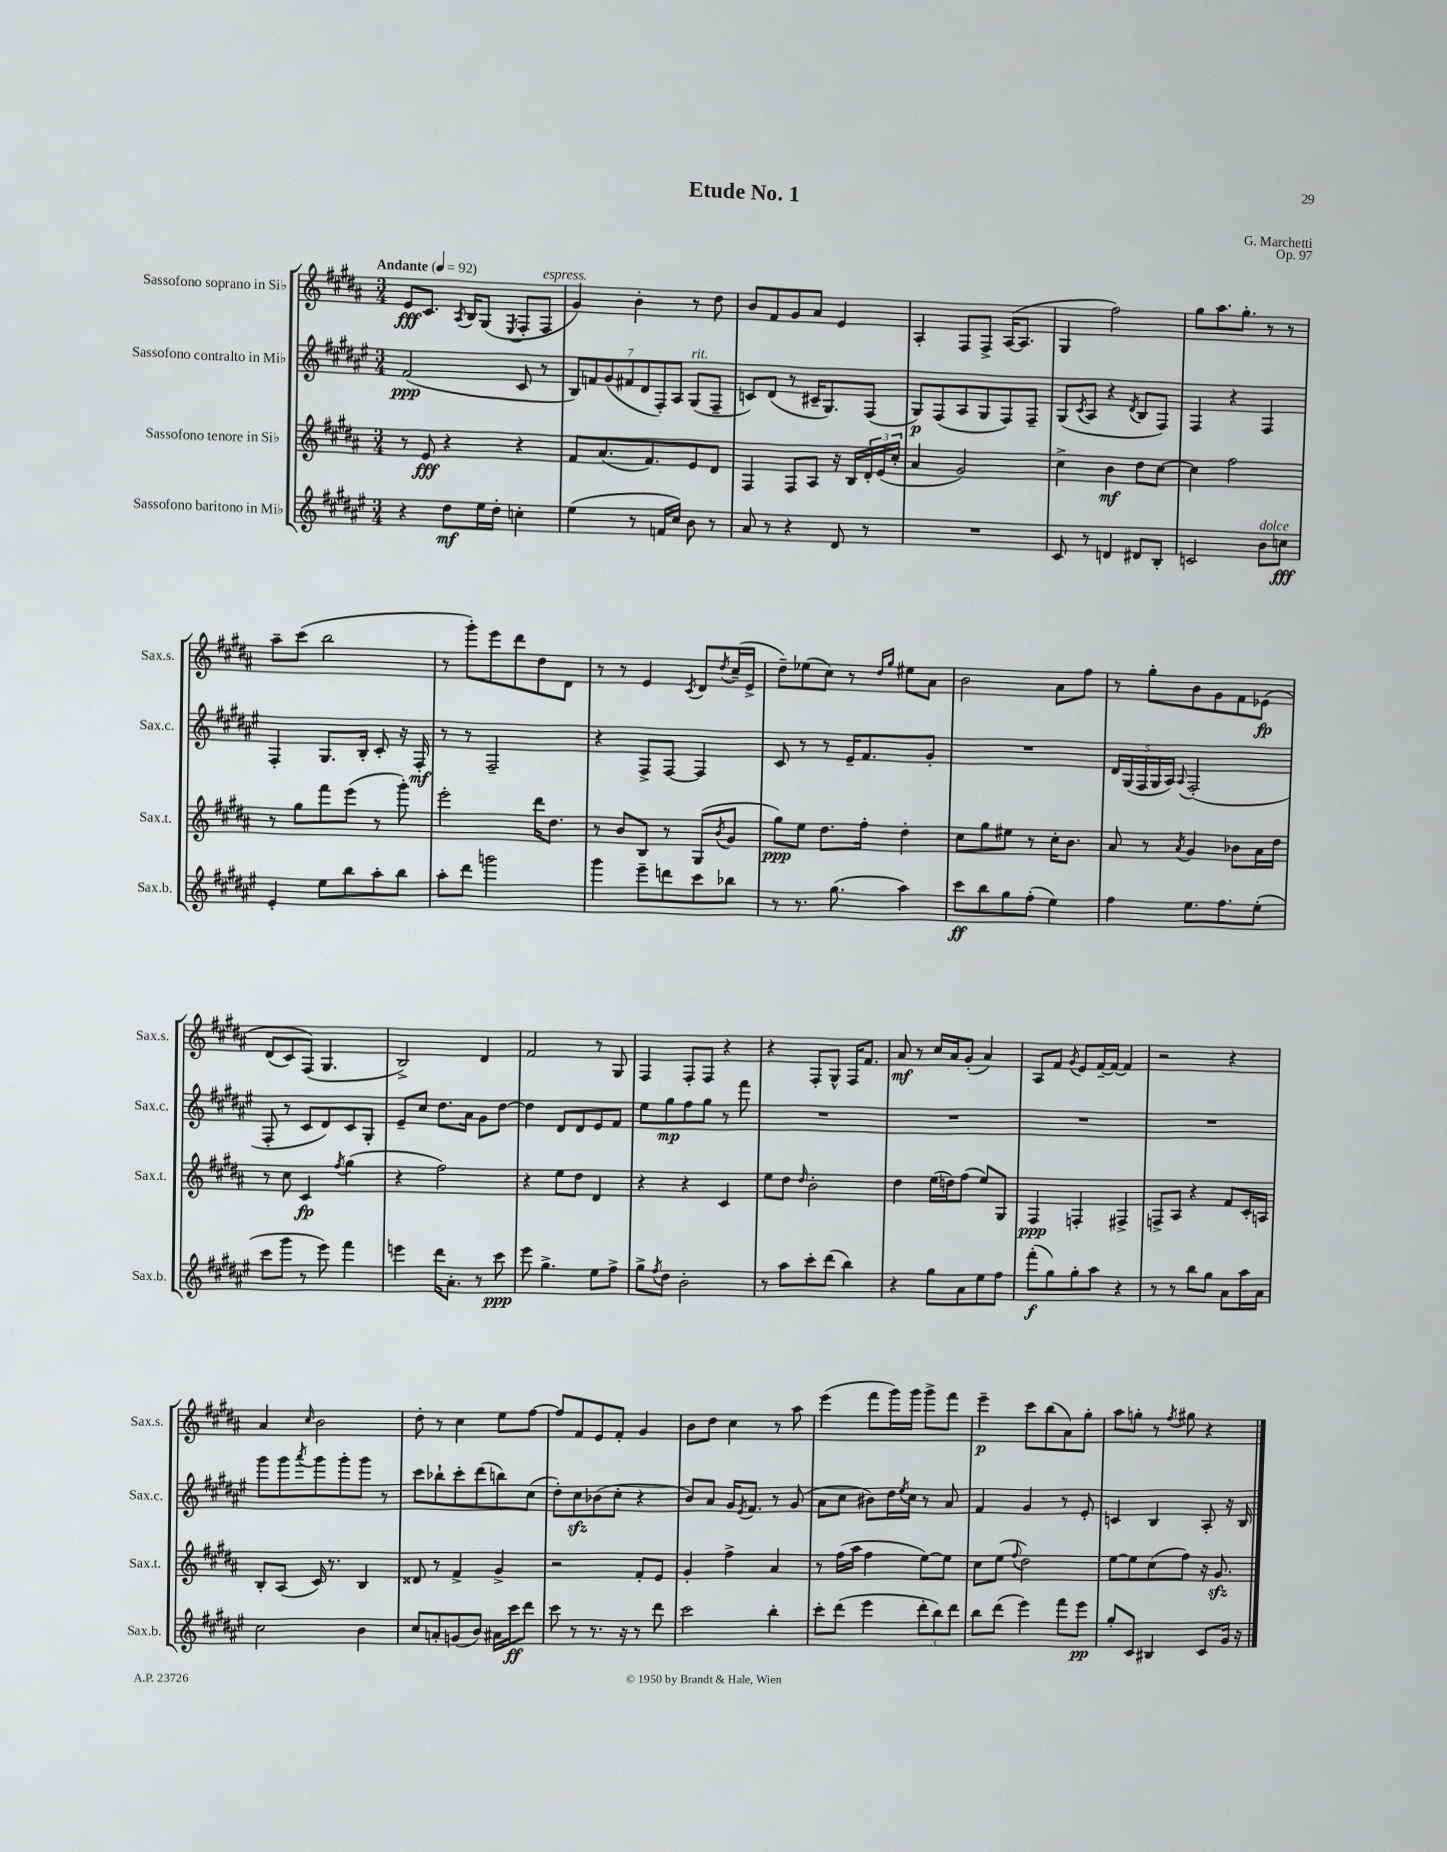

**kern	**dynam	**kern	**dynam	**kern	**dynam	**kern	**dynam
*part4	*part4	*part3	*part3	*part2	*part2	*part1	*part1
*staff4	*staff4	*staff3	*staff3	*staff2	*staff2	*staff1	*staff1
*I"Sassofono baritono in Mi♭	*	*I"Sassofono tenore in Si♭	*	*I"Sassofono contralto in Mi♭	*	*I"Sassofono soprano in Si♭	*
*I'Sax.b.	*	*I'Sax.t.	*	*I'Sax.c.	*	*I'Sax.s.	*
*clefG2	*	*clefG2	*	*clefG2	*	*clefG2	*
*k[f#c#g#d#a#e#]	*	*k[f#c#g#d#a#]	*	*k[f#c#g#d#a#e#]	*	*k[f#c#g#d#a#]	*
*M3/4	*	*M3/4	*	*M3/4	*	*M3/4	*
*MM92	*	*MM92	*	*MM92	*	*MM92	*
=1	=1	=1	=1	=1	=1	=1	=1
!	!	!	!	!	!	!LO:TX:a:B:t=Andante	!
4r	.	8r	.	(2f#/	ppp	8e/L	fff
.	.	8e/	fff	.	.	8.c#/J	.
8dd#\L	mf	4r	.	.	.	.	.
.	.	.	.	.	.	8qA#/	.
.	.	.	.	.	.	16B/KL	.
16ee#\L	.	.	.	.	.	(8G#/J	.
16dd#'\JJ	.	.	.	.	.	.	.
.	.	.	.	.	.	8qE/	.
4ccn'\	.	4r	.	8c#/	.	8F#'/L	.
!	!	!	!	!	!	!LO:TX:a:i:t=espress.	!
.	.	.	.	8r	.	8F#/J	.
=2	=2	=2	=2	=2	=2	=2	=2
(4ee#\	.	8f#/L	.	14B/L)	.	4g#/)	.
.	.	.	.	14fn/	.	.	.
.	.	(8.a#/	.	.	.	.	.
.	.	.	.	(14g#/	.	.	.
.	.	.	.	14f#X/	.	.	.
8r	.	.	.	.	.	4b'\	.
.	.	.	.	14d#/	.	.	.
.	.	8.f#/)	.	.	.	.	.
.	.	.	.	14F#'/)	.	.	.
16fn/LL	.	.	.	.	.	.	.
.	.	.	.	14A#/J	.	.	.
16cc#/JJ)	.	.	.	.	.	.	.
!	!	!	!	!LO:TX:a:i:t=rit.	!	!	!
8b\	.	8e/	.	(8G#/L	.	8r	.
8r	.	8d#/J	.	8F#~/J	.	8dd#\	.
=3	=3	=3	=3	=3	=3	=3	=3
8a#/	.	4F#/	.	8cn/L)	.	8b/L	.
8r	.	.	.	(8d#/J	.	8f#/	.
4r	.	8F#/L	.	8r	.	8g#/	.
.	.	8A#/J	.	16c#X~/KL	.	8a#/J	.
.	.	.	.	8.G#/)	.	.	.
8d#/	.	16r	.	.	.	4e/	.
.	.	16B/LL	.	.	.	.	.
8r	.	24d#'/	.	(8F#/J	.	.	.
.	.	(24e/	.	.	.	.	.
.	.	24cc#'/JJ	.	.	.	.	.
=4	=4	=4	=4	=4	=4	=4	=4
2.r	.	4a#/	.	8G#/L)	p	4A#'/	.
.	.	.	.	(8F#/	.	.	.
.	.	2g#/)	.	8A#/	.	8F#/L	.
.	.	.	.	8G#/	.	8F#^/J	.
.	.	.	.	8F#/)	.	([16A#/KL	.
.	.	.	.	.	.	8.A#/J]	.
.	.	.	.	8F#~/J	.	.	.
=5	=5	=5	=5	=5	=5	=5	=5
8c#/	.	4cc#^\	.	(8G#/L	.	4G#/	.
.	.	.	.	8qc#/	.	.	.
8r	.	.	.	8A#/J	.	.	.
4dn/	.	4b\	mf	4r	.	2ff#\)	.
.	.	.	.	8qd#/	.	.	.
8d#X/L	.	8dd#\L	.	8B/L	.	.	.
8B'/J	.	[8cc#\J	.	8F#/J)	.	.	.
=6	=6	=6	=6	=6	=6	=6	=6
2cn/	.	4cc#\]	.	4F#/	.	8gg#\L	.
.	.	.	.	.	.	8.aa#\	.
.	.	2ff#\	.	4r	.	.	.
.	.	.	.	.	.	8.gg#'\J	.
!LO:TX:a:i:t=dolce	!	!	!	!	!	!	!
8b\L	.	.	.	4F#/	.	8r	.
8ccn\J	fff	.	.	.	.	8r	.
!!LO:LB:g=z
=7	=7	=7	=7	=7	=7	=7	=7
4e#'/	.	8r	.	4F#'/	.	8aa#~\L	.
.	.	8gg#\L	.	.	.	(8ccc#\J	.
8ee#\L	.	8fff#\	.	8.G#/L	.	2bb\	.
8bb\	.	(8eee\J	.	.	.	.	.
.	.	.	.	16B'/Jk	.	.	.
8aa#'\	.	8r	.	8c#'/	.	.	.
8bb\J	.	8ggg#'\)	.	16r	.	.	.
.	.	.	.	16F#'/	mf	.	.
=8	=8	=8	=8	=8	=8	=8	=8
8aa#'\L	.	2eee'\	.	8r	.	8r	.
8ddd#\J	.	.	.	8r	.	8ggg#'\L)	.
2gggn\	.	.	.	2F#~/	.	8eee\	.
.	.	.	.	.	.	8ddd#\	.
.	.	16ddd#\KL	.	.	.	8dd#\	.
.	.	8.dd#\J	.	.	.	.	.
.	.	.	.	.	.	8d#\J	.
=9	=9	=9	=9	=9	=9	=9	=9
4ggg#\	.	8r	.	4r	.	8r	.
.	.	8b/L	.	.	.	8r	.
8eee#~\L	.	8B/J	.	8F#^/L	.	4e/	.
8dddn\	.	8r	.	[8F#/J	.	.	.
.	.	.	.	.	.	8qc#/	.
8ccc#\	.	(8G#/L	.	4F#/]	.	8d#/L	.
.	.	8qb/	.	.	.	8qdd#/	.
8bb-X\J	.	8g#/J	.	.	.	(16cc#~/L	.
.	.	.	.	.	.	16e^/JJ	.
=10	=10	=10	=10	=10	=10	=10	=10
8r	.	8gg#\L)	ppp	8c#/	.	8dd#~\L)	.
8.r	.	8ee\J	.	8r	.	(8ee-X\	.
.	.	8.dd#\L	.	8r	.	8cc#\J)	.
(8.gg#\	.	.	.	.	.	.	.
.	.	.	.	16e#~/KL	.	8r	.
.	.	16ff#'\Jk	.	8.f#/	.	.	.
.	.	.	.	.	.	16qqdd#/LL	.
.	.	.	.	.	.	16qqgg#/JJ	.
4aa#\)	.	4dd#'\	.	.	.	8ee#X\L	.
.	.	.	.	8g#'/J	.	8a#\J	.
=11	=11	=11	=11	=11	=11	=11	=11
8ccc#\L	ff	8cc#\L	.	2.r	.	2b\	.
8bb\	.	8gg#\	.	.	.	.	.
8gg#\	.	8ee#X\J	.	.	.	.	.
(8ff#'\J	.	8r	.	.	.	.	.
4ee#\)	.	16cc#'\KL	.	.	.	8a#\L	.
.	.	8.b\J	.	.	.	.	.
.	.	.	.	.	.	8ff#\J	.
=12	=12	=12	=12	=12	=12	=12	=12
4ff#\	.	8a#/	.	20d#/LL	.	8r	.
.	.	.	.	(20G#/	.	.	.
.	.	.	.	20F#/	.	.	.
.	.	8r	.	.	.	8gg#'\L	.
.	.	.	.	20G#/	.	.	.
.	.	.	.	20A#/JJ)	.	.	.
.	.	8qa#/	.	8qqA#/	.	.	.
8.ee#\L	.	4g#/	.	(2F#'/	.	8b\	.
.	.	.	.	.	.	8g#\	.
8.ff#\	.	.	.	.	.	.	.
.	.	8b-X\L	.	.	.	8f#\	.
(8ee#'\J	.	16a#\L	.	.	.	(8e-X\J	fp
.	.	16dd#\JJ	.	.	.	.	.
!!LO:LB:g=z
=13	=13	=13	=13	=13	=13	=13	=13
8ccc#\L	.	8r	.	8F#'/	.	(8d#/L	.
8ggg#\J	.	8cc#\	.	8r	.	8c#/)	.
8r	.	4c#/	fp	8c#/L	.	(8F#/J)	.
8eee#\)	.	.	.	8d#/)	.	4.G#/	.
.	.	8qff#/	.	.	.	.	.
4fff#\	.	(4gg#\	.	8c#/	.	.	.
.	.	.	.	8G#'/J	.	.	.
=14	=14	=14	=14	=14	=14	=14	=14
4eeen\	.	4r	.	8e#~/L	.	2B^/)	.
.	.	.	.	8cc#/J	.	.	.
16ddd#\KL	.	2ff#\)	.	8.dd#\L	.	.	.
8.a#'\J	.	.	.	.	.	.	.
.	.	.	.	16a#\Jk	.	.	.
8r	.	.	.	8g#\L	.	4d#/	.
8ccc#\	ppp	.	.	[8dd#\J	.	.	.
=15	=15	=15	=15	=15	=15	=15	=15
8eee#\	.	4r	.	4dd#\]	.	2f#/	.
4.gg#^\	.	.	.	.	.	.	.
.	.	8ee\L	.	8d#/L	.	.	.
.	.	8dd#\J	.	8d#/	.	.	.
8ee#\L	.	4d#/	.	8e#/	.	8r	.
8ff#^\J	.	.	.	8f#/J	.	8G#/	.
=16	=16	=16	=16	=16	=16	=16	=16
8gg#^\L	.	4r	.	8ee#\L	.	4F#/	.
8qff#/	.	.	.	.	.	.	.
8dd#\J	.	.	.	8gg#\	mp	.	.
2b'\	.	4r	.	8ff#\	.	8F#'/L	.
.	.	.	.	8gg#\J	.	8F#/J	.
.	.	4c#/	.	8r	.	4r	.
.	.	.	.	8fff#\	.	.	.
=17	=17	=17	=17	=17	=17	=17	=17
8r	.	8ee\L	.	2.r	.	4r	.
8aa#\L	.	8dd#\J	.	.	.	.	.
.	.	16qqdd#/	.	.	.	.	.
8ccc#'\	.	2b'\	.	.	.	8F#'/L	.
(8ddd#\J	.	.	.	.	.	8G#^^/J	.
4bb\)	.	.	.	.	.	16F#/KL	.
.	.	.	.	.	.	8.f#/J	.
=18	=18	=18	=18	=18	=18	=18	=18
4r	.	4dd#\	.	2.r	.	8a#/	mf
.	.	.	.	.	.	8r	.
8gg#\L	.	(16ee\LL	.	.	.	16cc#/LL	.
.	.	16ddn\J)	.	.	.	16a#/J	.
8a#\	.	(8ff#\J	.	.	.	(8g#'/J	.
8ee#\	.	8ee/L)	.	.	.	4a#/)	.
8ff#\J	.	8G#/J	.	.	.	.	.
=19	=19	=19	=19	=19	=19	=19	=19
(8fff#'\L	f	4F#/	ppp	2.r	.	8A#/L	.
8gg#\)	.	.	.	.	.	8f#/J	.
.	.	.	.	.	.	8qg#/	.
8gg#'\	.	4Fn'/	.	.	.	8e/L	.
8aa#\J	.	.	.	.	.	[16f#~/L	.
.	.	.	.	.	.	16f#/JJ_	.
4r	.	4F#X^/	.	.	.	4f#/]	.
=20	=20	=20	=20	=20	=20	=20	=20
8r	.	8Fn^/L	.	2.r	.	2r	.
8r	.	8A#/J	.	.	.	.	.
8bb\L	.	4r	.	.	.	.	.
8gg#\J	.	.	.	.	.	.	.
8a#\L	.	8f#/L	.	.	.	4r	.
16aa#\L	.	16c#'/L	.	.	.	.	.
16a#\JJ	.	16An/JJ	.	.	.	.	.
!!LO:LB:g=z
=21	=21	=21	=21	=21	=21	=21	=21
2cc#\	.	8B'/L	.	8ggg#\L	.	4a#/	.
.	.	(8A#/J	.	8ggg#\	.	.	.
.	.	.	.	8qaaa#/	.	16qqcc#/	.
.	.	16c#/)	.	8ggg#\	.	2b\	.
.	.	8.r	.	.	.	.	.
.	.	.	.	8ggg#'\	.	.	.
4b\	.	4B/	.	8ggg#\J	.	.	.
.	.	.	.	8r	.	.	.
=22	=22	=22	=22	=22	=22	=22	=22
8cc#/L	.	8d##X/	.	8ccc#\L	.	8dd#'\	.
8an'/	.	8r	.	8bb-X`\	.	8r	.
(8gn/	.	4f#^/	.	8ccc#'\	.	4cc#\	.
8b/J)	.	.	.	(8ddd#\	.	.	.
16a#X\LL	.	4g#^/	.	8bbn\)	.	8ee\L	.
16ccc#\J	ff	.	.	.	.	.	.
8ddd#\J	.	.	.	(8cc#\J	.	[8ff#\J	.
=23	=23	=23	=23	=23	=23	=23	=23
8ccc#\	.	2r	.	8dd#'\L)	.	8ff#/L]	.
8r	.	.	.	8cc#zz\	.	8f#/	.
8.r	.	.	.	(8b-X\	.	8e/	.
.	.	.	.	8cc#'\J	.	8f#'/J	.
16r	.	.	.	.	.	.	.
8r	.	8f#'/L	.	4r	.	4g#/	.
8ddd#\	.	8e/J	.	.	.	.	.
=24	=24	=24	=24	=24	=24	=24	=24
2ccc#\	.	4g#'/	.	8b/L)	.	8b\L	.
.	.	.	.	8a#/J	.	8dd#\J	.
.	.	4ff#^\	.	16g#/KL	.	4cc#\	.
.	.	.	.	8qe#/	.	.	.
.	.	.	.	8.f#/J	.	.	.
4bb'\	.	4a#/	.	8r	.	8r	.
.	.	.	.	(8g#/	.	8aa#\	.
=25	=25	=25	=25	=25	=25	=25	=25
8ccc#'\L	.	8r	.	8a#\L	.	(4eee\	.
(8ddd#\J	.	(16ff#\LL	.	8cc#\J	.	.	.
.	.	16aa#\JJ	.	.	.	.	.
4eee#\	.	4ff#\	.	8b#X\L)	.	8fff#\L	.
.	.	.	.	16dd#\L	.	16ggg#\L)	.
.	.	.	.	8qee#/	.	.	.
.	.	.	.	16cc#\JJ	.	16ggg#\JJ	.
12ddd#'\L	.	[8ee\L)	.	8r	.	8ggg#^\L	.
12bb\)	.	.	.	.	.	.	.
.	.	8ee\J]	.	8a#/	.	8fff#\J	.
12ddd#\J	.	.	.	.	.	.	.
=26	=26	=26	=26	=26	=26	=26	=26
8bb\L	.	8cc#\L	.	4f#/	.	4eee~\	p
(8ddd#\J	.	(8ee\J	.	.	.	.	.
.	.	8qqff#/	.	.	.	.	.
4eee#\)	.	2dd#\)	.	4g#/	.	8ccc#\L	.
.	.	.	.	.	.	(8bb\	.
8fff#\L	.	.	.	8r	.	8a#\)	.
8eee#\J	pp	.	.	8e#'/	.	8gg#'\J	.
=27	=27	=27	=27	=27	=27	=27	=27
8gg#'/L	.	[8ee\L	.	4cn/	.	8aa#\L	.
8c#/J	.	8ee\]	.	.	.	8ggn'\J	.
4B#X/	.	(8cc#\	.	4B/	.	8r	.
.	.	.	.	.	.	8qff#/	.
.	.	8ff#\J)	.	.	.	8gg#X\	.
8c#/L	.	16r	.	8A#'/	.	4r	.
.	.	8.g#zz/	.	.	.	.	.
16g#/Jk	.	.	.	16r	.	.	.
16r	.	.	.	16B/	.	.	.
==	==	==	==	==	==	==	==
*-	*-	*-	*-	*-	*-	*-	*-
